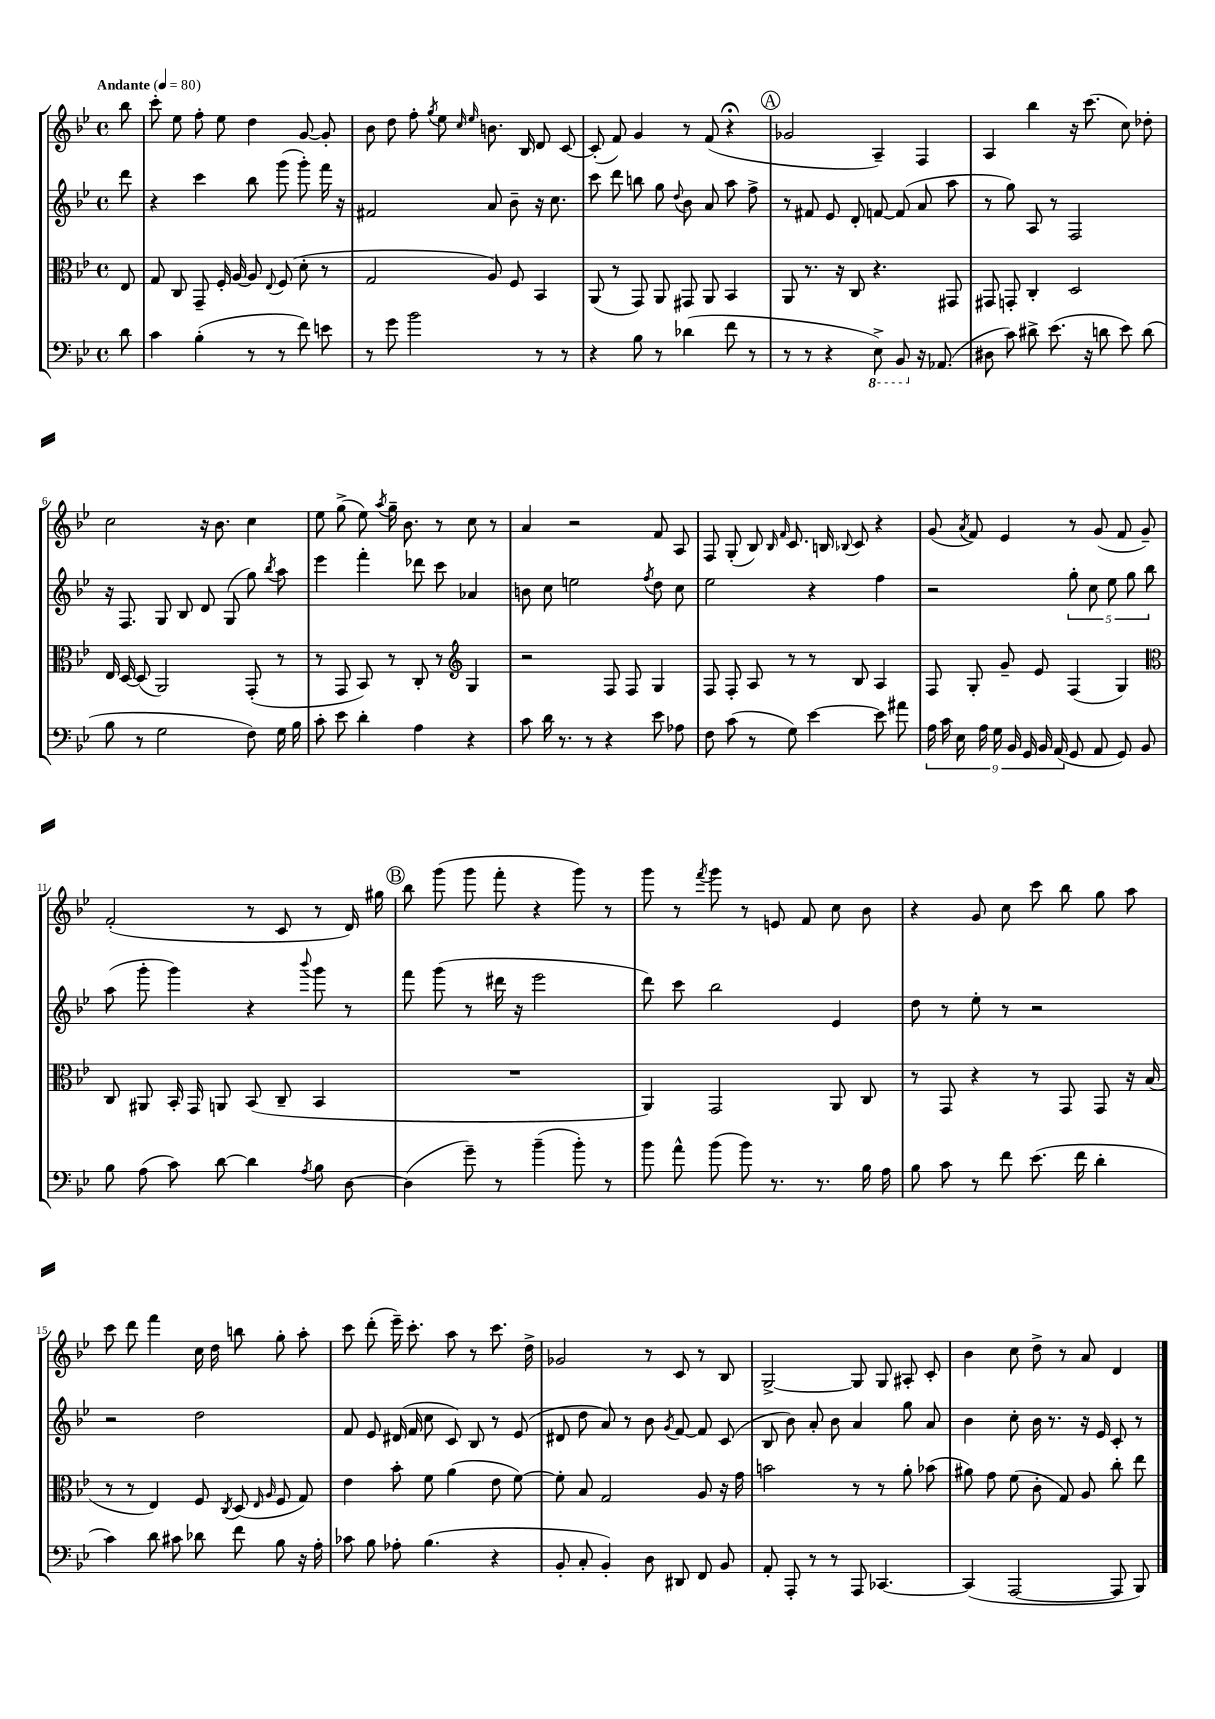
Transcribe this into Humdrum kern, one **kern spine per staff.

**kern	**kern	**kern	**kern
*part4	*part3	*part2	*part1
*staff4	*staff3	*staff2	*staff1
*clefF4	*clefC3	*clefG2	*clefG2
*k[b-e-]	*k[b-e-]	*k[b-e-]	*k[b-e-]
*M4/4	*M4/4	*M4/4	*M4/4
*met(c)	*met(c)	*met(c)	*met(c)
*MM80	*MM80	*MM80	*MM80
=	=	=	=
!	!	!	!LO:TX:a:B:t=Andante
8d\	8E-/	8ddd\	8bb-\
=1	=1	=1	=1
4c\	8G/	4r	8ccc'\
.	8C/	.	8ee-\
(4B-'\	8GG~/	4ccc\	8ff'\
.	16F'/	.	8ee-\
.	[16A/	.	.
8r	8A/]	8bb-\	4dd\
.	8qqE-/	.	.
8r	(8F/	(8ggg\	.
8f\)	8d'\	8ggg'\)	[8g/
8en\	8r	16fff\	8g'/]
.	.	16r	.
=2	=2	=2	=2
8r	2G/	2f#X/	8b-\
8g\	.	.	8dd\
2b-\	.	.	8ff'\
.	.	.	8qgg/
.	.	.	8ee-\
.	.	.	16qqcc/
.	.	.	16qqee-/
.	8A/)	8a/	8.bn\
.	8F/	8b-~\	.
.	.	.	16B-/
8r	4BB-/	16r	8d/
.	.	8.cc\	.
8r	.	.	[8c/
=3	=3	=3	=3
4r	(8AA/	8ccc\	(8c'/]
.	8r	8ddd\	8f/)
8B-\	8GG/)	8bbn\	4g/
8r	8AA/	8gg\	.
.	.	8qqdd/	.
(4d-X\	8GG#X/	8b-\	8r
.	8AA/	8a/	(8f/
8f\	4BB-/	8aa\	4r;<
8r	.	8ff^\	.
!!LO:REH:place=s1:t=A
=4	=4	=4	=4
8r	8AA/	8r	2g-X/
8r	8.r	8f#X/	.
4r	.	8e-/	.
.	16r	.	.
.	8C/	8d'/	.
*8ba	*	*	*
8EE-^\)	4.r	[8fn/	4A~/)
8BBB-/	.	(8f/]	.
*X8ba	*	*	*
16r	.	8a/	4F/
(8.AA-X/	.	.	.
.	8GG#X/	8aa\	.
=5	=5	=5	=5
8D#X\	8GG#X/	8r	4A/
8c\)	8GGn'/	8gg\)	.
8d#X^\	4C'/	8A/	4bb-\
(8.e-\	.	8r	.
.	2D/	2F/	16r
16r	.	.	(8.ccc\
8dn\	.	.	.
8e-\)	.	.	8cc\)
(8d\	.	.	8dd-X'\
!!LO:LB:g=z
=6	=6	=6	=6
8B-\	16E-/	16r	2cc\
.	[16D/	8.F/	.
8r	(8D/]	.	.
2G\	2AA/)	8G/	.
.	.	8B-/	.
.	.	8d/	16r
.	.	.	8.b-\
.	.	(8G/	.
8F\)	(8GG'/	8gg\)	4cc\
.	.	8qbb-/	.
16G\	8r	8aa\	.
16B-\	.	.	.
=7	=7	=7	=7
8c'\	8r	4eee-\	8ee-\
8e-\	8GG/	.	(8gg^\
4d'\	8BB-/)	4fff'\	8ee-\)
.	.	.	8qaa/
.	8r	.	16gg~\
.	.	.	8.b-\
4A\	8C'/	8ddd-X\	.
.	8r	8ccc\	8r
*	*clefG2	*	*
4r	4G/	4a-X/	8cc\
.	.	.	8r
=8	=8	=8	=8
8c\	2r	8bn\	4a/
16d\	.	8cc\	.
8.r	.	.	.
.	.	2een\	2r
8r	.	.	.
4r	8F/	.	.
.	8F/	.	.
.	.	8qff/	.
8e-\	4G/	8dd\	8f/
8A-X\	.	8cc\	8A/
=9	=9	=9	=9
8F\	8F/	2ee-\	8F/
(8c\	8F'/	.	(8G'/
8r	8A/	.	8B-/)
.	.	.	16qqB-/
.	.	.	16qqf/
8G\)	8r	.	8.c/
[4e-\	8r	4r	.
.	.	.	16Bn/
.	.	.	8qqB-X/
.	8B-/	.	8c/
8e-\]	4A/	4ff\	4r
8a#X\	.	.	.
=10	=10	=10	=10
18A\	8F/	2r	(8g/
18c\	.	.	.
18E-\	.	.	.
.	.	.	8qa/
.	8G'/	.	8f/)
18A\	.	.	.
18G\	.	.	.
.	8g~/	.	4e-/
18BB-/	.	.	.
18GG/	.	.	.
.	8e-/	.	.
18BB-/	.	.	.
(18AA/	.	.	.
8GG/	(4F/	10gg'\	8r
.	.	10cc\	.
8AA/	.	.	(8g/
.	.	10ee-\	.
8GG/)	4G/)	.	8f/
.	.	10gg\	.
8BB-/	.	.	8g~/)
.	.	10bb-\	.
!!LO:LB:g=z
=11	=11	=11	=11
*	*clefC3	*	*
8B-\	8C/	(8aa\	(2f'/
(8A\	8AA#X/	8ggg'\	.
8c\)	16BB-'/	4ggg\)	.
.	16GG/	.	.
[8d\	8AAn/	.	.
4d\]	(8BB-/	4r	8r
.	8C~/	.	8c/
8qA/	.	8qqbbb-/	.
8B-\	4BB-/	8ggg\	8r
[8D\	.	8r	16d/)
.	.	.	16gg#X\
!!LO:REH:place=s1:t=B
=12	=12	=12	=12
(4D\]	1r	8fff\	8bb-\
.	.	(8ggg\	(8ggg\
8g~\)	.	8r	8ggg\
8r	.	16ddd#X\	8fff'\
.	.	16r	.
(4b-~\	.	2eee-\	4r
8b-'\)	.	.	8ggg\)
8r	.	.	8r
=13	=13	=13	=13
8b-\	4AA/)	8ddd\)	8ggg\
8a^^\	.	8ccc\	8r
.	.	.	8qfff/
(8b-\	2GG/	2bb-\	8ggg\
8b-\)	.	.	8r
8.r	.	.	8en/
.	.	.	8f/
8.r	.	.	.
.	8AA/	4e-/	8cc\
16B-\	8C/	.	8b-\
16A\	.	.	.
=14	=14	=14	=14
8B-\	8r	8dd\	4r
8c\	8GG/	8r	.
8r	4r	8ee-'\	8g/
8f\	.	8r	8cc\
(8.e-\	8r	2r	8ccc\
.	8GG/	.	8bb-\
16f\	.	.	.
4d'\	8GG/	.	8gg\
.	16r	.	8aa\
.	(16B-/	.	.
!!LO:LB:g=z
=15	=15	=15	=15
4c\)	8r	2r	8ccc\
.	8r	.	8ddd\
8d\	4E-/)	.	4fff\
8c#X\	.	.	.
8d-X\	8F/	2dd\	16cc\
.	.	.	16dd\
.	8qC/	.	.
8f\	(8D/	.	8bbn\
.	16qqE-/	.	.
.	16qqA/	.	.
8B-\	8F/	.	8gg'\
16r	8G/)	.	8aa'\
16A'\	.	.	.
=16	=16	=16	=16
8c-X\	4e-\	8f/	8ccc\
8B-\	.	8e-/	(8ddd'\
8A-X'\	8b-'\	(16d#X/	16eee-~\)
.	.	16f/	8.ccc'\
(4.B-\	8f\	8cc\	.
.	(4a\	8c/)	8aa\
.	.	8B-/	8r
4r	8e-\	8r	8.ccc\
.	[8f\)	(8e-/	.
.	.	.	16dd^\
=17	=17	=17	=17
8BB-'/	8f'\]	8d#X/	2g-X/
8C'/	8B-/	8dd\	.
4BB-'/)	2G/	8a/)	.
.	.	8r	.
8D\	.	8b-\	8r
.	.	8qg/	.
8DD#X/	.	[8f/	8c/
8FF/	8A/	8f/]	8r
8BB-/	16r	(8c/	8B-/
.	16g\	.	.
=18	=18	=18	=18
8AA'/	2bn\	8B-/	[2G^/
8AAA'/	.	8b-\)	.
8r	.	8a'/	.
8r	.	8b-\	.
8AAA/	8r	4a/	8G/]
[4.CC-X/	8r	.	8G/
.	8a'\	8gg\	8A#X'/
.	(8b-X\	8a/	8c'/
=19	=19	=19	=19
(4CC-/]	8a#X\)	4b-\	4b-\
.	8g\	.	.
[2AAA/	(8f\	8cc'\	8cc\
.	8c'\	16b-\	8dd^\
.	.	8.r	.
.	8G/)	.	8r
.	8A/	16r	8a/
.	.	16e-/	.
8AAA/]	8cc'\	8c'/	4d/
8BBB-/)	8ee-\	8r	.
==	==	==	==
*-	*-	*-	*-
